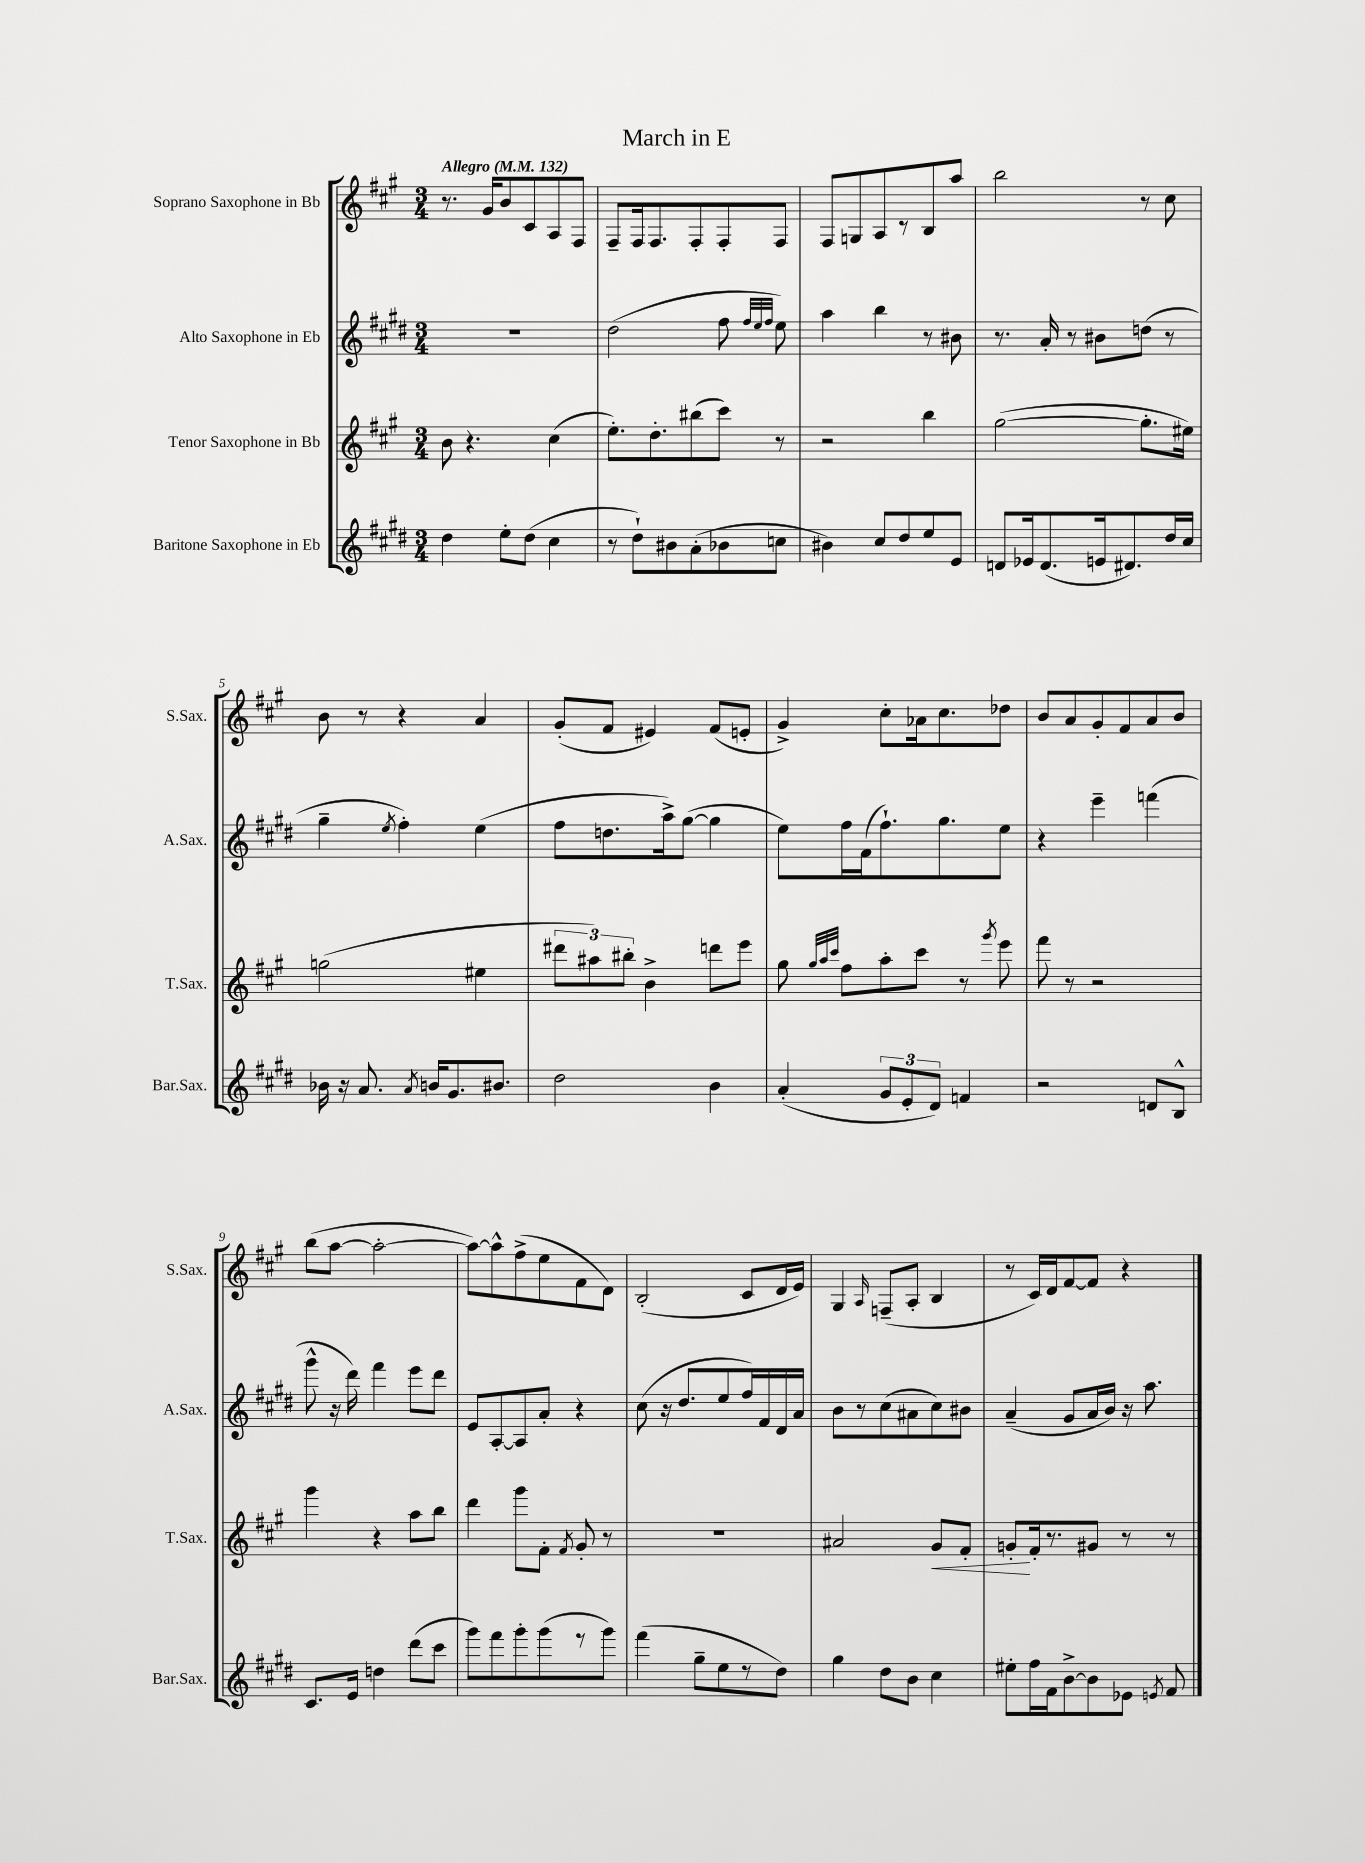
\header { title = "March in E" }
<<
\new StaffGroup <<
\new Staff = "s0" \with { instrumentName = "Soprano Saxophone in Bb" shortInstrumentName = "S.Sax." } {
    \clef treble \key a \major \numericTimeSignature \time 3/4 \tempo "Allegro" 4 = 132
    \autoBeamOff r8. gis'16[ b'8 cis'8 a8 fis8] |
    fis8[-- fis16 fis8. fis8-. fis8-. fis8] |
    fis8[ g8 a8 r8 b8 a''8] |
    b''2 r8 cis''8 |
    b'8 r8 r4 a'4 |
    gis'8[-.( fis'8] eis'4) fis'8[( e'8]-. |
    gis'4->) cis''8[-. aes'16 cis''8. des''8] |
    b'8[ a'8 gis'8-. fis'8 a'8 b'8] |
    b''8[( a''8]~ a''2~-. |
    a''8[~) a''8-^ fis''8->( e''8 fis'8 d'8]) |
    b2-.( cis'8[ d'16 e'16]) |
    gis4 \grace { a16 } f8[--( a8]-. b4 |
    r8 cis'16[) d'16 fis'8~ fis'8] r4 \bar "|." |
}
\new Staff = "s1" \with { instrumentName = "Alto Saxophone in Eb" shortInstrumentName = "A.Sax." } {
    \clef treble \key e \major \numericTimeSignature \time 3/4
    \autoBeamOff R2. |
    dis''2( fis''8 \grace { fis''32[ e''32 fis''32] } e''8) |
    a''4 b''4 r8 bis'8 |
    r8. a'16-. r8 bis'8[ d''8]( r8 |
    gis''4-- \acciaccatura { e''8 } fis''4-.) e''4( |
    fis''8[ d''8. a''16->) gis''8]~( gis''4 |
    e''8[) fis''16 fis'16( fis''8.-!) gis''8. e''8] |
    r4 e'''4-- f'''4( |
    gis'''8-^ r16 dis'''16) fis'''4 e'''8[ dis'''8] |
    e'8[ a8~-. a8 a'8]-. r4 |
    cis''8( r16 dis''8.[ e''8 fis''16) fis'16 dis'16 a'16] |
    b'8[ r8 cis''8( ais'8 cis''8) bis'8] |
    a'4--( gis'8[ a'16 b'16]) r16 a''8. \bar "|." |
}
\new Staff = "s2" \with { instrumentName = "Tenor Saxophone in Bb" shortInstrumentName = "T.Sax." } {
    \clef treble \key a \major \numericTimeSignature \time 3/4
    \autoBeamOff b'8 r4. cis''4( |
    e''8.[-.) d''8.-. bis''8( cis'''8]) r8 |
    r2 b''4 |
    gis''2~( gis''8.[-. eis''16]) |
    g''2( eis''4 |
    \tuplet 3/2 { dis'''8[ ais''8) bis''8]-. } b'4-> d'''8[ e'''8] |
    gis''8 \grace { gis''32[ a''32 cis'''32] } fis''8[ a''8-. cis'''8] r8 \acciaccatura { gis'''8 } e'''8 |
    fis'''8 r8 r2 |
    gis'''4 r4 a''8[ b''8] |
    d'''4 gis'''8[ fis'8]-. \acciaccatura { fis'8 } gis'8-. r8 |
    R2. |
    ais'2 gis'8[\< fis'8]-. |
    g'8[-.\! fis'16-. r8. gis'8] r8 r8 \bar "|." |
}
\new Staff = "s3" \with { instrumentName = "Baritone Saxophone in Eb" shortInstrumentName = "Bar.Sax." } {
    \clef treble \key e \major \numericTimeSignature \time 3/4
    \autoBeamOff dis''4 e''8[-. dis''8]( cis''4 |
    r8 dis''8[-!) bis'8 a'8-.( bes'8 c''8] |
    bis'4) cis''8[ dis''8 e''8 e'8] |
    d'8[ ees'16 d'8.( e'16 dis'8.) dis''16 cis''16] |
    bes'16 r16 a'8. \acciaccatura { a'8 } b'16[ gis'8. bis'8.] |
    dis''2 b'4 |
    a'4-.( \tuplet 3/2 { gis'8[ e'8-. dis'8]) } f'4 |
    r2 d'8[ b8]-^ |
    cis'8.[ e'16] d''4 dis'''8[( cis'''8] |
    gis'''8[) fis'''8 gis'''8-. gis'''8( r8 gis'''8]) |
    fis'''4( gis''8[-- e''8 r8 dis''8]) |
    gis''4 dis''8[ b'8] cis''4 |
    eis''8[-. fis''16 fis'16 b'8~-> b'8 ees'8] \acciaccatura { e'8 } fis'8 \bar "|." |
}
>>
>>
